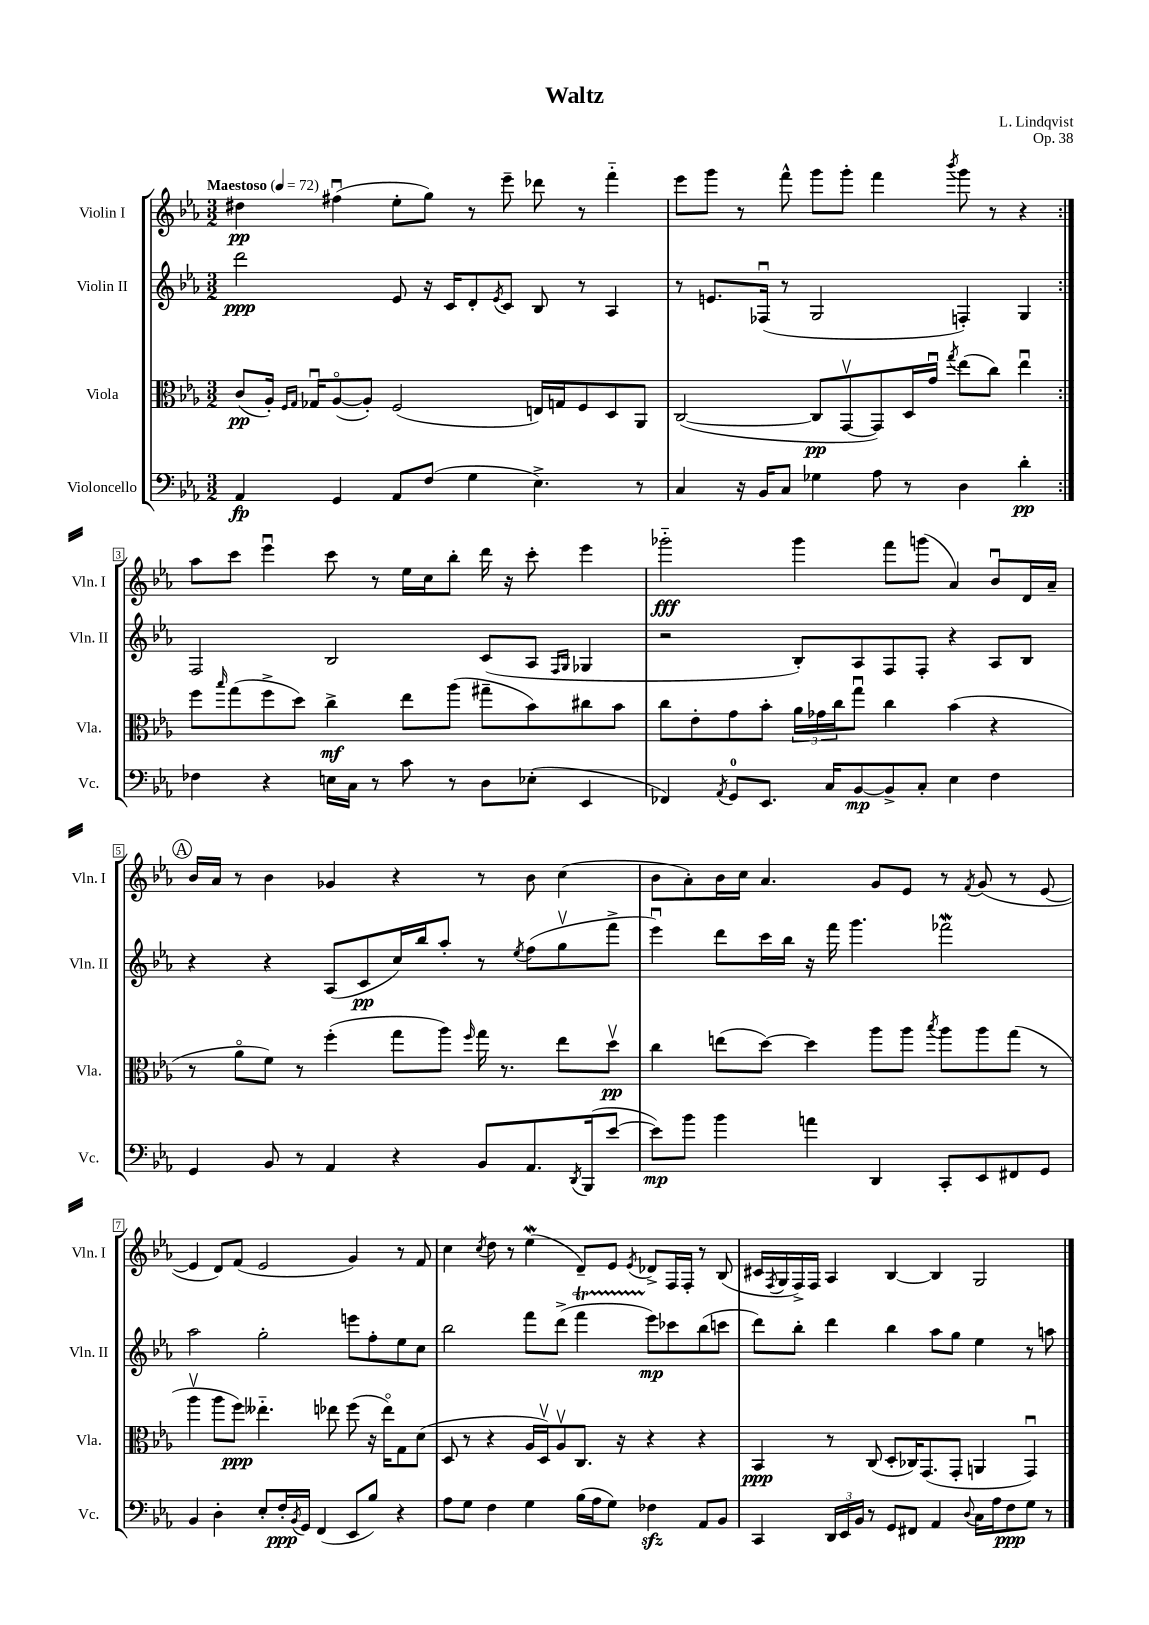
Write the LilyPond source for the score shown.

\header { title = "Waltz" composer = "L. Lindqvist" opus = "Op. 38" }
<<
\new StaffGroup <<
\new Staff = "s0" \with { instrumentName = "Violin I" shortInstrumentName = "Vln. I" } {
    \clef treble \key ees \major \numericTimeSignature \time 3/2 \tempo "Maestoso" 4 = 72
    \repeat volta 2 { dis''4\pp fis''4\downbow( ees''8-. g''8) r8 ees'''8-- des'''8 r8 f'''4-_ |
    ees'''8 g'''8 r8 f'''8-^ g'''8 g'''8-. f'''4 \acciaccatura { bes'''8 } g'''8 r8 r4 | }
    aes''8 c'''8 ees'''4\downbow c'''8 r8 ees''16 c''16 bes''8-. d'''16 r16 c'''8-. ees'''4 |
    ges'''2-_\fff ges'''4 f'''8 g'''8( aes'4) bes'8\downbow d'16 aes'16-- |
    \mark \markup { \circle "A" } bes'16 aes'16 r8 bes'4 ges'4 r4 r8 bes'8 c''4( |
    bes'8 aes'8-.) bes'16 c''16 aes'4. g'8 ees'8 r8 \acciaccatura { f'8 } g'8( r8 ees'8~ |
    ees'4 d'8) f'8( ees'2 g'4) r8 f'8 |
    c''4 \acciaccatura { c''8 } d''8 r8 ees''4\mordent( d'8--) ees'8 \acciaccatura { ees'8 } des'8-> f16 f16-. r8 bes8( |
    cis'16 \acciaccatura { f8 } g16 f16->) f16 aes4 bes4~ bes4 g2 \bar "|." |
}
\new Staff = "s1" \with { instrumentName = "Violin II" shortInstrumentName = "Vln. II" } {
    \clef treble \key ees \major \numericTimeSignature \time 3/2
    \repeat volta 2 { d'''2\ppp ees'8 r16 c'16 d'8-. \acciaccatura { ees'8 } c'8 bes8 r8 aes4 |
    r8 e'8. fes16\downbow( r8 g2 f4-.) g4 | }
    f2 bes2 c'8( aes8 \grace { f16 g16 } ges4 |
    r2 bes8-.) aes8 f8 f8-. r4 aes8 bes8 |
    \mark \markup { \circle "A" } r4 r4 aes8( c'8\pp c''16) bes''16 aes''8-. r8 \acciaccatura { ees''8 } f''8( g''8\upbow f'''8-> |
    ees'''4\downbow) d'''8 c'''16 bes''16 r16 f'''16 g'''4. fes'''2\mordent |
    aes''2 g''2-. e'''8 f''8-. ees''8 c''8 |
    bes''2 f'''8 d'''8->( f'''4\startTrillSpan ees'''8\stopTrillSpan\mp) ces'''8 bes''8( c'''8 |
    d'''8) bes''8-. d'''4 bes''4 aes''8 g''8 ees''4 r8 a''8 \bar "|." |
}
\new Staff = "s2" \with { instrumentName = "Viola" shortInstrumentName = "Vla." } {
    \clef alto \key ees \major \numericTimeSignature \time 3/2
    \repeat volta 2 { c'8\pp( aes16-.) \grace { f16 g16 } ges16\downbow aes8~\flageolet( aes8-.) f2( e16) g16 f8 d8 aes,8 |
    c2~( c8\pp g,8~\upbow g,8) d16 g'16\downbow \acciaccatura { g''8 } ees''8( c''8) ees''4\downbow | }
    f''8 \grace { bes''16 } g''8( f''8-> d''8) c''4->\mf ees''8 aes''8( gis''8-- bes'8) cis''8 bes'8 |
    c''8 ees'8-. g'8 bes'8-. \tuplet 3/2 { aes'16 ges'16 c''16 } g''8\downbow c''4 bes'4( r4 |
    \mark \markup { \circle "A" } r8 aes'8\flageolet f'8) r8 f''4-.( g''8 aes''8) \grace { f''16 } g''16 r8. ees''8 d''8\upbow\pp |
    c''4 e''8( d''8~) d''4 aes''8 aes''8 \acciaccatura { bes''8 } aes''8 aes''8 g''8( r8 |
    aes''4\upbow aes''8 f''8\ppp) eeses''4.-_ ees''8 f''8( r16 ees''16\flageolet) g8 d'8( |
    d8 r8 r4 aes16 d16\upbow) aes8\upbow c8. r16 r4 r4 |
    bes,4\ppp r8 c8( d8-. ces16) g,8.( g,8-. a,4 g,4\downbow) \bar "|." |
}
\new Staff = "s3" \with { instrumentName = "Violoncello" shortInstrumentName = "Vc." } {
    \clef bass \key ees \major \numericTimeSignature \time 3/2
    \repeat volta 2 { aes,4\fp g,4 aes,8 f8( g4 ees4.->) r8 |
    c4 r16 bes,16 c8 ges4 aes8 r8 d4 d'4-.\pp | }
    fes4 r4 e16 c16 r8 c'8 r8 d8 ees8-.( ees,4 |
    fes,4) \acciaccatura { aes,8 } g,8-0 ees,8. c16 bes,8~\mp bes,8-> c8-. ees4 f4 |
    \mark \markup { \circle "A" } g,4 bes,8 r8 aes,4 r4 bes,8 aes,8. \acciaccatura { d,8 } bes,,16( ees'8~ |
    ees'8\mp) bes'8 bes'4 a'4 d,4 c,8-. ees,8 fis,8 g,8 |
    bes,4 d4-. ees8-. f16-.\ppp \acciaccatura { bes,8 } g,16 f,4( ees,8 bes8) r4 |
    aes8 g8 f4 g4 bes16( aes16 g8) fes4\sfz aes,8 bes,8 |
    c,4 \tuplet 3/2 { d,16 ees,16 bes,16 } r8 g,8 fis,8 aes,4 \appoggiatura { d8 } c16 aes16 f8\ppp g8 r8 \bar "|." |
}
>>
>>
\layout { \context { \Score \override BarNumber.stencil = #(make-stencil-boxer 0.1 0.3 ly:text-interface::print) } }
